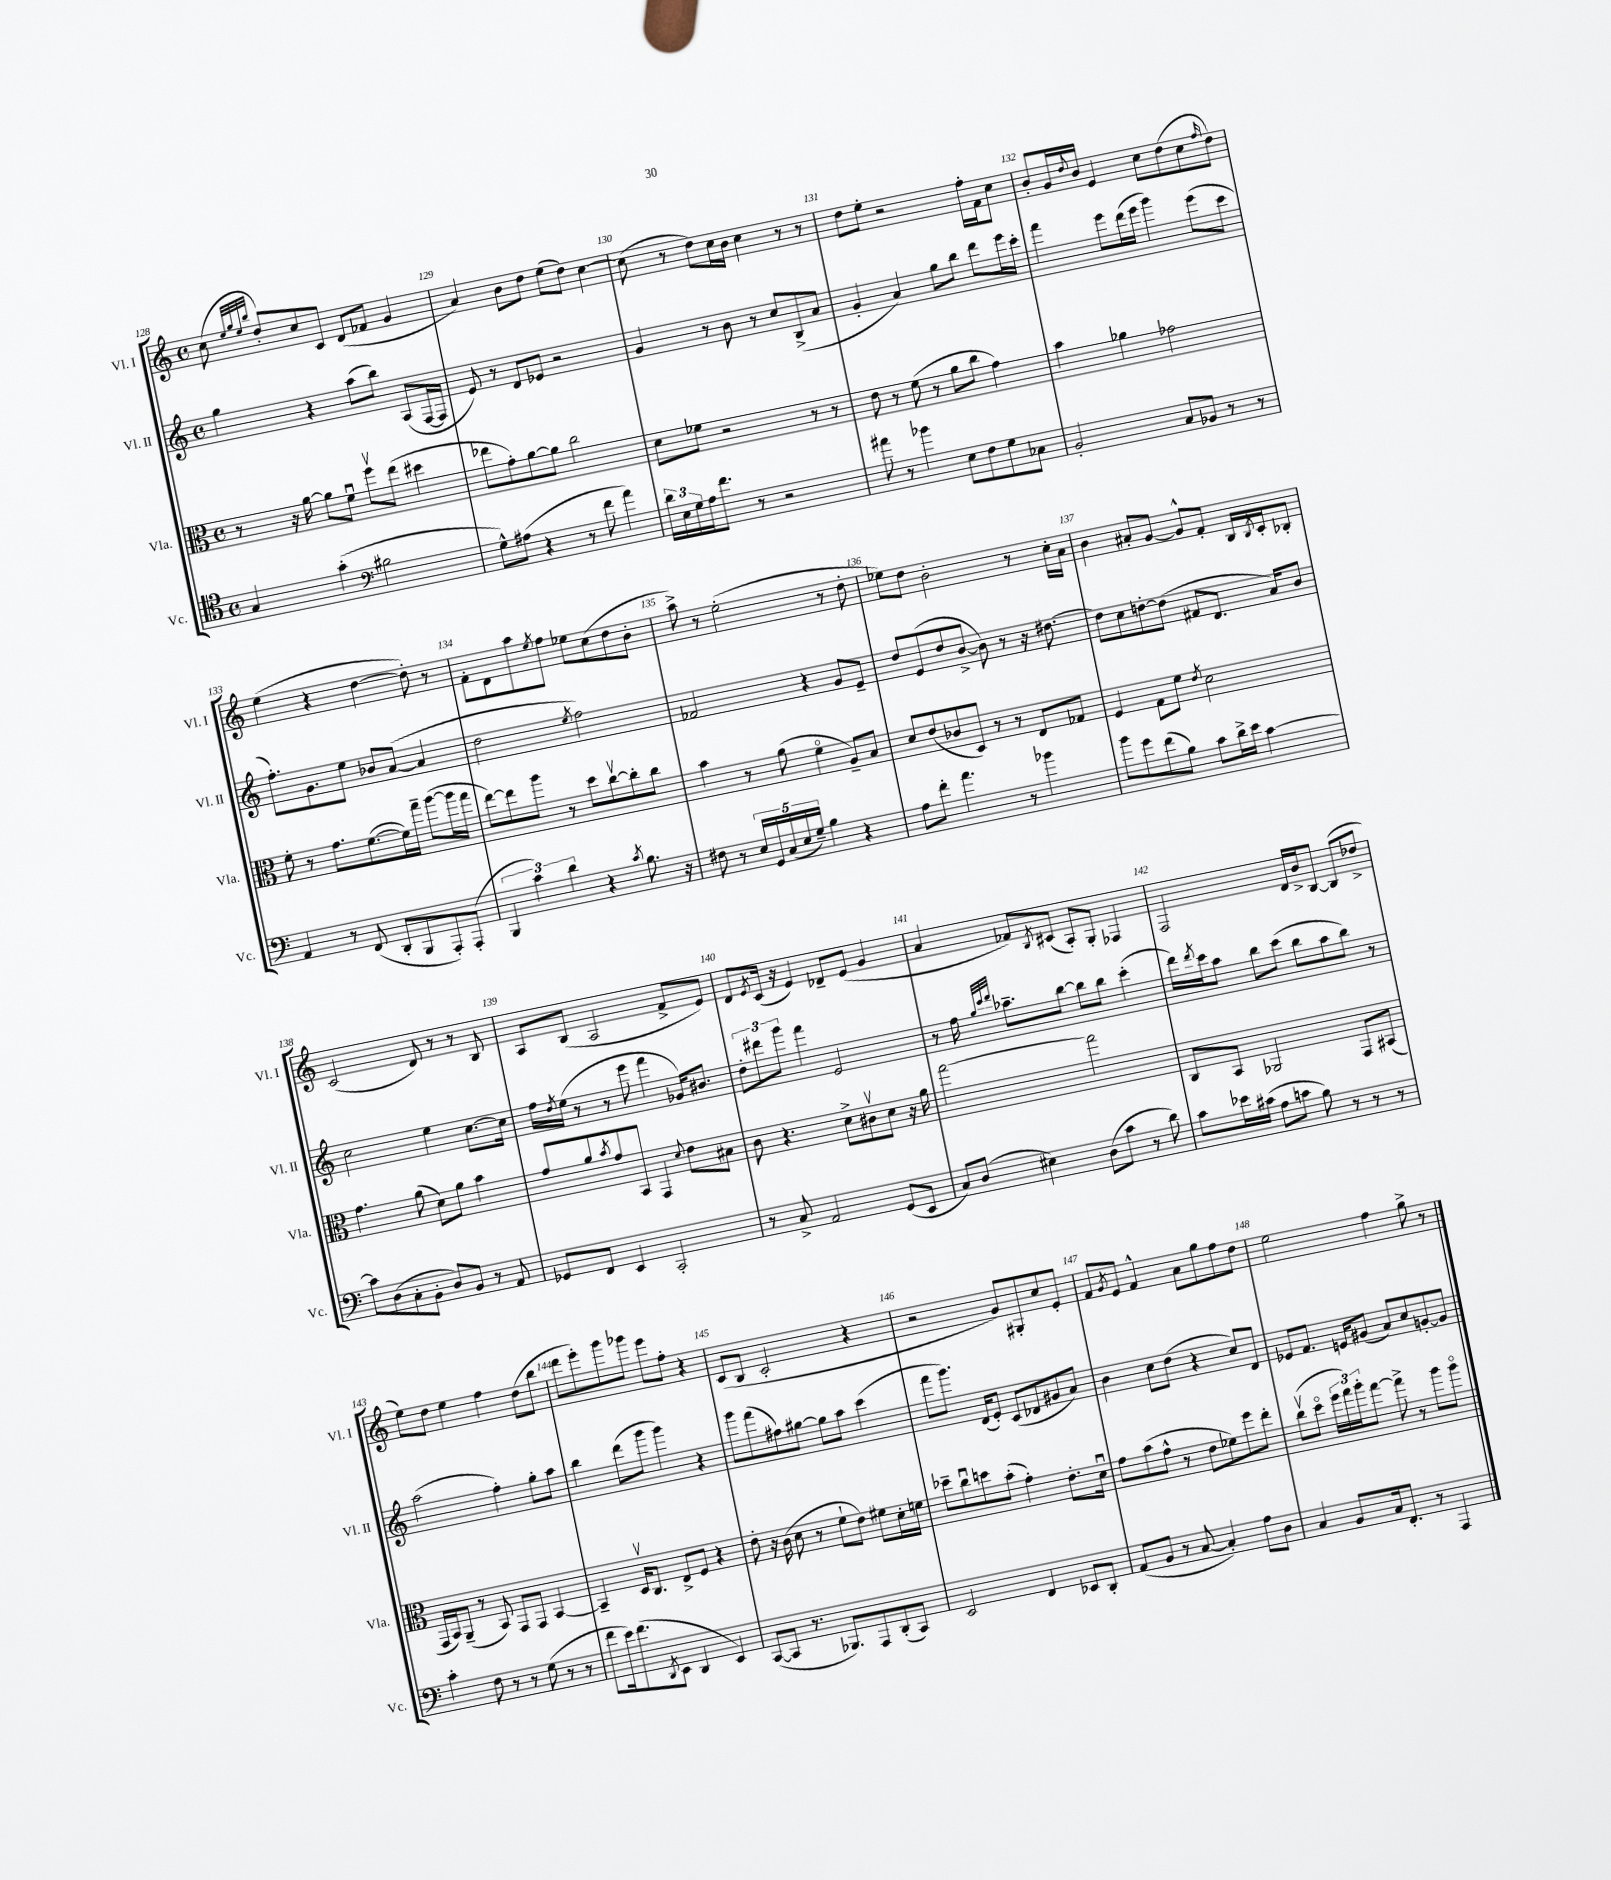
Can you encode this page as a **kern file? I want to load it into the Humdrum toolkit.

**kern	**kern	**kern	**kern
*staff4	*staff3	*staff2	*staff1
*clefC4	*clefC3	*clefG2	*clefG2
*k[]	*k[]	*k[]	*k[]
*M4/4	*M4/4	*M4/4	*M4/4
*met(c)	*met(c)	*met(c)	*met(c)
4G/	8r	4gg\	(8cc\
.	.	.	32qqee/LLL
.	.	.	32qqgg/
.	.	.	32qqee/
.	.	.	32qqbb/JJJ
.	16r	.	8dd'/L)
.	[16a\	.	.
(4g'\	8a\]L	4r	8cc/
.	8fu\J	.	8c/J
*clefF4	*	*	*
2B#\	8ffv\L	(8aa\L	(8d/L
.	(8ee\J	8bb\J)	8f-/J
.	4dd#\	(8A/L	4g/
.	.	[16F/L	.
.	.	16F/]JJ	.
=	=	=	=
8G^^\L)	8ee-\L	8e/)	4a/)
(8A#\J	8g'\)	8r	.
4r	[8a\	8d/L	8b\L
.	8a\]J	8e-/J	8dd\J
8r	2cc\	2r	(8ee\L
8f\	.	.	8dd\J)
4a\)	.	.	[4cc\
=	=	=	=
24d\LL	8d\L	4g/	(8cc\]
24E\	.	.	.
24G\	.	.	.
16A\J	8f-\J	.	8r
8.f\J	.	.	.
.	2r	8r	8dd\L)
8r	.	8b\	16cc\L
.	.	.	16b\JJ
2r	.	8r	4cc\
.	.	8cc/L	.
.	8r	(8B^/	8r
.	8r	8a/J	8r
=	=	=	=
8a#\	8e\	4g'/	8dd\L
8r	8r	.	8ee'\J
4b-\	(8f\	4a/)	2r
.	8r	.	.
8E\L	8a\L	8gg\L	.
8F\	8cc\J	8bb\J	.
8G\	4g\)	8ddd\L	16ff'\LL
.	.	.	16f\J
8C-\J	.	16eee\L	8cc\J
.	.	16ccc'\JJ	.
=	=	=	=
2BB'/	4b\	4fff\	8b'/L
.	.	.	16g/L
.	.	.	8qqdd/
.	.	.	16b/JJ
.	4a-\	8eee\L	4e/
.	.	(16ddd\L	.
.	.	16eee\JJ	.
8C/L	2g-\	4ggg\)	8cc\L
8BB-/J	.	.	(8dd\
8r	.	(8eee\L	8cc\
.	.	.	16qqff/
8r	.	8ccc\J	8dd\J)
=	=	=	=
4AA/	8f'\	8.ff'\L)	(4ee\
.	8r	.	.
.	.	8.g\	.
8r	8.g\L	.	4r
(8FF/	.	8ee\J	.
.	([8.f\	.	.
8DD'/L	.	8b-/L	[4dd\
8BBB/	16f\]L)	([8a/J	.
.	16gg~\JJ	.	.
8AAA'/)	([8aa\L	4a/]	8dd'\])
(8AAA'/J	16aa\]L	.	8r
.	16gg\JJ	.	.
=	=	=	=
6BBB/	[8ee\L)	2dd\	8f'\L
.	8ee\]	.	8d\
6c\)	.	.	.
.	8aa\J	.	8aa\
6d\	.	.	.
.	.	.	8qee/
.	8r	.	8ff\J
.	.	8qee/	.
4r	8dd\L	2ff\)	8ee-\L
.	[8ccv\	.	(8cc\
8qc/	.	.	.
8.B\	8cc'\]	.	8dd\
.	8cc\J	.	8b'\J
16r	.	.	.
=	=	=	=
8F#\	4b\	2f-/	8aa^\)
8r	.	.	8r
20E/LL	8r	.	(2ee'\
20GG/	.	.	.
(20C/	.	.	.
.	(8a\	.	.
20E/	.	.	.
20G~/JJ)	.	.	.
4B\	4fo\	4r	.
4r	8A~/L)	8g/L	8r
.	8B/J	8e~/J	8dd'\
=	=	=	=
8A\L	8d/L	8dd/L	8ee-\L)
8f'\J	(8e/	(8e/	8dd\J
4.a\	8c-/	8dd/	2b'\
.	8D/J)	[8b^/J	.
.	8r	8b\])	.
8r	8r	8r	.
4b-\	8E/L	16r	8r
.	.	[8.dd#\	.
.	8G-/J	.	16cc'\LL
.	.	.	16a\JJ
=	=	=	=
8b\L	4F/	8dd#\]L	4b\
8g\	.	8cc\	.
(8f\	8G\L	[8dd'\	8a#'/L
8B\J)	8f\J	(8dd\]J	[8g/J
.	8qe/	.	.
8c\L	2d\	8f#/L	8g^^/]L
16d^\L	.	8.d/J	8f'/J
16e\JJ	.	.	.
[4c\	.	.	16B/LL
.	.	.	8qB/
.	.	16a/LK)	16c'/J
.	.	8b/J	8B-'/J
=	=	=	=
8c\]L	4.g\	2cc\	(2c/
(8D\	.	.	.
8C'\	.	.	.
8BB'\J	(8a\	.	.
8D/L)	8d\L)	4ee\	8d/)
8BB/J	8a\J	.	8r
8r	4b\	[8.cc\L	8r
8AA/	.	.	8B/
.	.	16cc\]Jk	.
=	=	=	=
8GG-/L	8g/L	16ff\LL	8A/L
.	.	8qdd/	.
.	.	(16ee\JJ	.
8FF/J	8a/	8r	(8B/J
.	8qb/	.	.
4EE/	8g/	8r	2A/
.	8BB/J	8eee\	.
2CC'/	4GG/	4fff\	.
.	8qqd/	.	.
.	8e\L	16g-/LK)	8f^/L
.	.	8.b#/J	.
.	8B#\J	.	8e/J)
=	=	=	=
8r	8c\	12dd'\L	8d/L
.	.	12ddd#\	.
.	.	.	8qe/
8C^/	4.r	.	(16c/Jk
.	.	12ggg\J	.
.	.	.	16r
2AA/	.	4fff\	4e/)
.	8d^\L	2e/	8d-~/L
.	8c#v\	.	(8e/J
(8GG/L	8d\J	.	4g/
8EE/J	16r	.	.
.	16a\	.	.
=	=	=	=
8C/L)	[2gg\	8r	4a/
(8D/J	.	16ff\	.
.	.	32qqgg/LLL	.
.	.	32qqccc/	.
.	.	32qqddd/JJJ	.
.	.	8.aa-~\L	.
4E#\)	.	.	8f-/L)
.	.	.	8qB/
.	.	[8bb\J	(8c#/J
(8D\L	2gg\]	8bb\]L	8A'/L)
8c\J	.	8bb\J	8G'/J
8r	.	(4ccc'\	4F-/
8d\)	.	.	.
=	=	=	=
8c\L	8C/L	16ddd\LL)	2F/
.	.	8qddd/	.
.	.	16ccc\J	.
16e-\L	8BB/J	8aa\J	.
(16c#\JJ	.	.	.
8A\L	2AA-/	8bb\L	.
8c\J	.	(8ccc\J	.
8B\)	.	8bb\L	16d/LL
.	.	.	16b^/J
8r	.	8aa\	[8B/J
8r	8GG/L	8bb\J)	(8B/]L
8r	(8BB#/J	8r	8dd-^/J
=	=	=	=
4c'\	16GG/LL	(2aa\	8ee\L)
.	16BB/J)	.	.
.	(8AA~/J	.	8dd\J
8F\	8r	.	4ee\
8r	8BB/)	.	.
8r	8GG/L	4ff'\)	4ff\
(8G\	8GG/J	.	.
8r	[4BB/	8gg'\L	(8dd\L
8r	.	8aa\J	8bb\J
=	=	=	=
8f\L	4BB~/]	4bb\	8ddd\L
16e\k)	.	.	8eee'\)
(8.f\	.	.	.
.	16Dv/LK	(8ddd\L	8ggg\
.	8.C/J	.	.
8qDD/	.	.	.
8EE\J	.	8ggg\J	8ggg-\J
4DD/	8E^/L	4ggg\)	8eee\L
.	8F/J	.	8ff'\J
4EE/)	4r	4r	4r
=	=	=	=
([8CC/L	8e'\	8ggg\L	(8c/L
8CC/]J	16r	(8fff\	8B/J
.	(16c\	.	.
8.r	8d\	8ff#\)	2c'/
.	8r	[8gg#\J	.
8.BBB-/L)	.	.	.
.	8f`\L	8gg#\]L	.
8AAA/	8e\J)	8aa\J	.
(8DD'/	8f#\L	(4ccc\	4r
8CC/J)	16d'\L	.	.
.	16f\JJ	.	.
=	=	=	=
2EE/	8dd-~\L	8fff\L	2r
.	8ccu\	8.ggg\J)	.
.	8dd\	.	.
.	.	(16d/LK	.
.	(8b'\J	8e'/J)	.
4FF/	4g'\)	(8c/L	8g/L)
.	.	8d-/	8G#'/
8EE-/L	8.e'\L	8g#/	8cc/
8DD'/J	.	8a/J)	8e'/J
.	16du\Jk	.	.
=	=	=	=
(8AA/L	8g\L	4b\	8f/L
.	.	.	8qg/
8BB/J	(8b\	.	8e/J
8r	8g^^\J	8cc\L	4f^^/
[8C/	8r	(8dd\J	.
4C'/])	8e\L	4r	8a\L
.	8f-\)	.	8gg\
8A\L	8ff\	8cc/L)	8ff\
8D\J	8ee'\J	8d/J	8dd\J
=	=	=	=
4C/	(8ccv\L	8e-/L	2ee\
.	8ddo\J	8.f/J	.
8BB/L	24ff\LL	.	.
.	24gg\)	.	.
.	.	16e/LK	.
.	24aa'\J	.	.
16C/k	[8gg\J	(8g#/J	.
8.FF'/J	.	.	.
.	8gg^\]	8a/L)	4ff\
8r	8r	8cc/	.
4AAA/	8aa\L	[8g'/	8gg^\
.	8aao\J	8g/]J	8r
==	==	==	==
*-	*-	*-	*-
